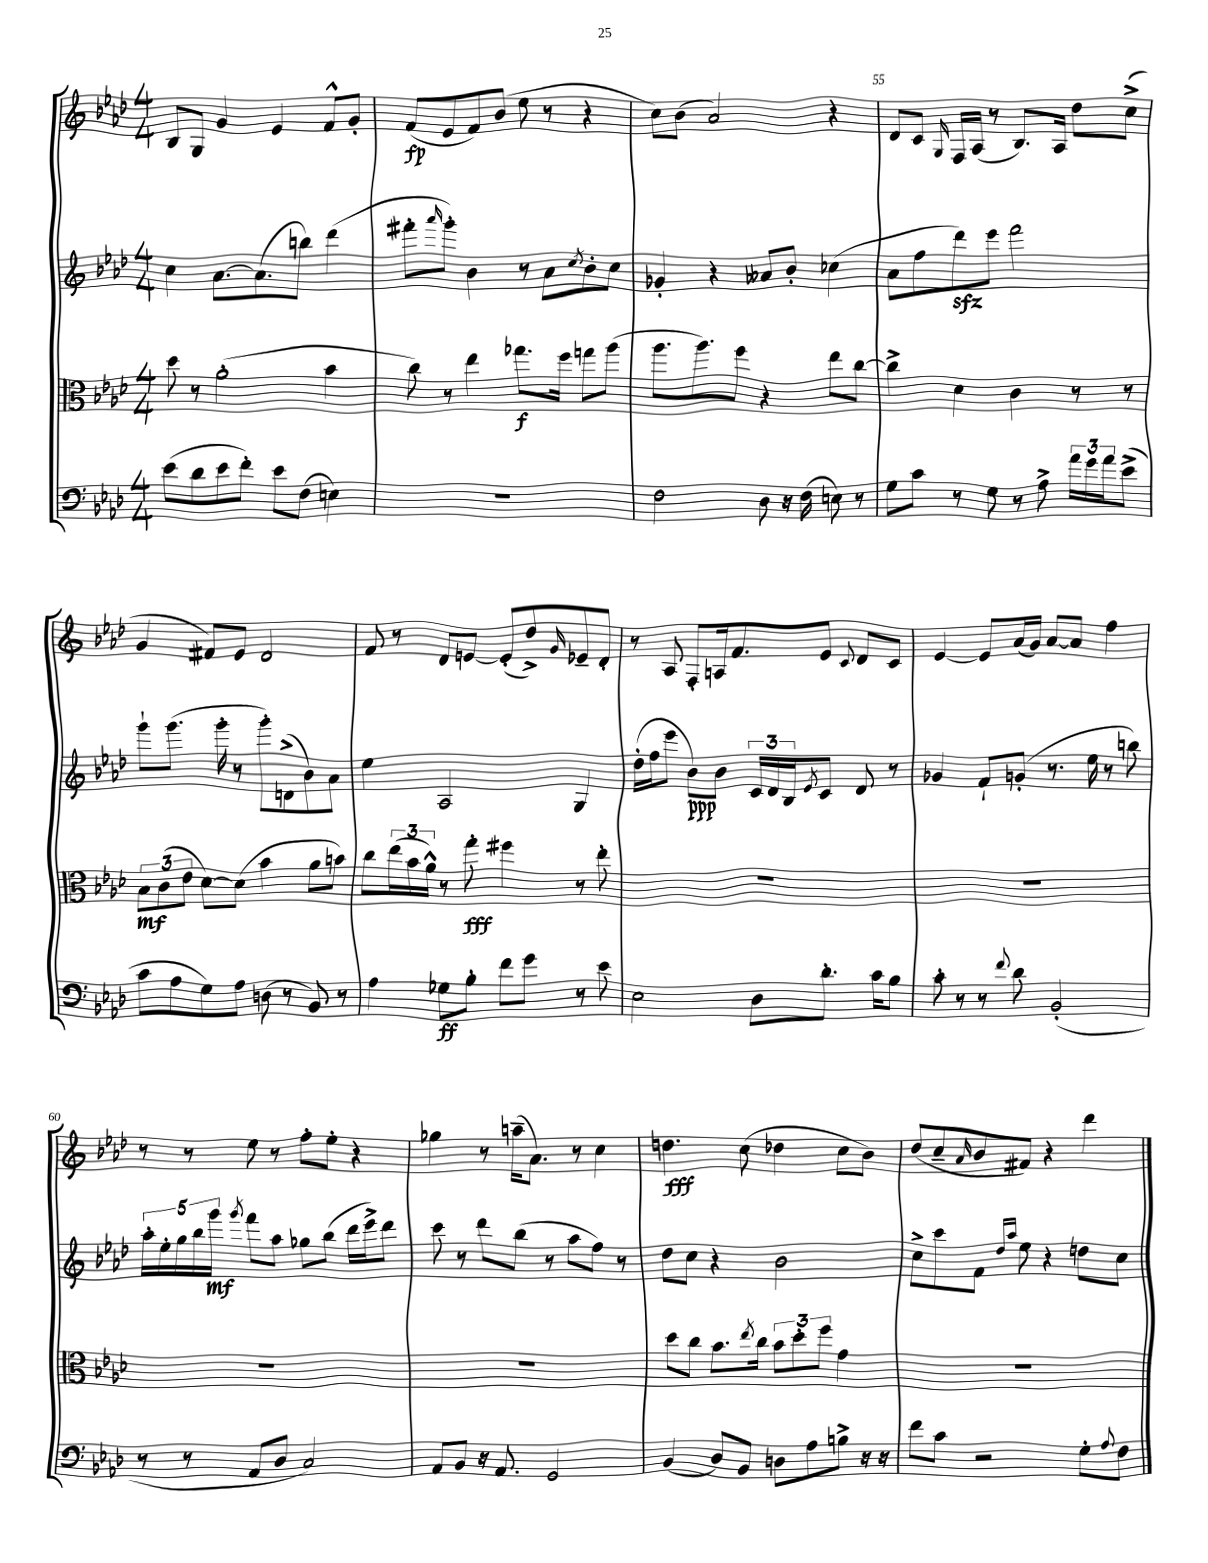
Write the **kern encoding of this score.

**kern	**dynam	**kern	**dynam	**kern	**dynam	**kern	**dynam
*part4	*part4	*part3	*part3	*part2	*part2	*part1	*part1
*staff4	*staff4	*staff3	*staff3	*staff2	*staff2	*staff1	*staff1
*clefF4	*	*clefC3	*	*clefG2	*	*clefG2	*
*k[b-e-a-d-]	*	*k[b-e-a-d-]	*	*k[b-e-a-d-]	*	*k[b-e-a-d-]	*
*M4/4	*	*M4/4	*	*M4/4	*	*M4/4	*
=52	=52	=52	=52	=52	=52	=52	=52
(8e-\L	.	8dd-\	.	4cc\	.	8B-/L	.
8d-\	.	8r	.	.	.	8G/J	.
8e-\	.	(2a-'\	.	[8.a-\L	.	4g/	.
8f'\J)	.	.	.	.	.	.	.
.	.	.	.	(8.a-\]	.	.	.
8e-\L	.	.	.	.	.	4e-/	.
(8F\J	.	.	.	8bbn\J)	.	.	.
4En\)	.	4b-\	.	(4ddd-\	.	8f^^/L	.
.	.	.	.	.	.	8g'/J	.
=53	=53	=53	=53	=53	=53	=53	=53
1r	.	8cc\)	.	8fff#X'\L	.	(8f/L	fp
.	.	.	.	16qqaaa-/	.	.	.
.	.	8r	.	8ggg'\J)	.	8e-/	.
.	.	4ee-\	.	4b-\	.	8f/)	.
.	.	.	.	.	.	(8b-/J	.
.	.	8.gg-X\L	f	8r	.	8ee-\	.
.	.	.	.	8a-\L	.	8r	.
.	.	16ff\Jk	.	.	.	.	.
.	.	.	.	8qcc/	.	.	.
.	.	8ggn\L	.	8b-'\	.	4r	.
.	.	(8aa-\J	.	8cc\J	.	.	.
=54	=54	=54	=54	=54	=54	=54	=54
2F\	.	8.aa-\L	.	4g-X'/	.	8cc\L)	.
.	.	.	.	.	.	(8b-\J	.
.	.	8.aa-\)	.	.	.	.	.
.	.	.	.	4r	.	2a-/)	.
.	.	8ff\J	.	.	.	.	.
8D-\	.	4r	.	8a--X/L	.	.	.
16r	.	.	.	8b-'/J	.	.	.
(16F\	.	.	.	.	.	.	.
8En\)	.	8ee-\L	.	(4cc-X\	.	4r	.
8r	.	[8cc\J	.	.	.	.	.
=55	=55	=55	=55	=55	=55	=55	=55
8G\L	.	4cc^\]	.	8a-\L	.	8d-/L	.
8c\J	.	.	.	8ff\	.	8c/J	.
.	.	.	.	.	.	16qqG/	.
8r	.	4d-\	.	8ddd-zz\)	.	16F/LL	.
.	.	.	.	.	.	(16A-/JJ	.
8G\	.	.	.	8eee-\J	.	8r	.
8r	.	4c\	.	2fff\	.	8.B-/L)	.
8A-^\	.	.	.	.	.	.	.
.	.	.	.	.	.	16A-/Jk	.
24a-\LL	.	8r	.	.	.	8dd-\L	.
24g\	.	.	.	.	.	.	.
24a-\J	.	.	.	.	.	.	.
(8e-^\J	.	8r	.	.	.	(8cc^\J	.
!!LO:LB:g=z
=56	=56	=56	=56	=56	=56	=56	=56
8c\L	.	12B-\L	mf	8ggg`\L	.	4g/	.
.	.	(12c\	.	.	.	.	.
8A-\	.	.	.	(8.ggg\J	.	.	.
.	.	12e-\J	.	.	.	.	.
8G\)	.	[8d-\L)	.	.	.	8f#X/L)	.
.	.	.	.	16ggg'\	.	.	.
8A-\J	.	(8d-\J]	.	8r	.	8e-/J	.
(8Dn\	.	4b-\	.	8ggg'\L)	.	2d-/	.
8r	.	.	.	(8dn^\	.	.	.
8BB-/)	.	8a-\L	.	8b-\)	.	.	.
8r	.	8bn\J)	.	8a-\J	.	.	.
=57	=57	=57	=57	=57	=57	=57	=57
4A-\	.	8cc\L	.	4ee-\	.	8f/	.
.	.	(24ee-\L	.	.	.	8r	.
.	.	24b-\	.	.	.	.	.
.	.	24a-^^\JJ)	.	.	.	.	.
8G-X\L	ff	8r	.	2A-/	.	8d-/L	.
8B-'\J	.	8gg'\	fff	.	.	[8en/J	.
8f\L	.	4ff#X\	.	.	.	(8e'/L]	.
8g\J	.	.	.	.	.	8dd-^/)	.
.	.	.	.	.	.	16qqg/	.
8r	.	8r	.	4G/	.	8e-X~/	.
8e-\	.	8ee-'\	.	.	.	8d-'/J	.
=58	=58	=58	=58	=58	=58	=58	=58
2E-\	.	1r	.	(16dd-'\LL	.	8r	.
.	.	.	.	16ff\J	.	.	.
.	.	.	.	8eee-\J	.	8A-/	.
.	.	.	.	8b-\L)	ppp	8F'/L	.
.	.	.	.	8b-\J	.	16An/k	.
.	.	.	.	.	.	8.f/	.
8D-\L	.	.	.	24c/LL	.	.	.
.	.	.	.	24d-/	.	.	.
.	.	.	.	24B-/J	.	.	.
.	.	.	.	8qe-/	.	.	.
8.d-'\J	.	.	.	8c/J	.	8e-/J	.
.	.	.	.	.	.	8qqc/	.
.	.	.	.	8d-/	.	8d-/L	.
16c\KL	.	.	.	.	.	.	.
8B-\J	.	.	.	8r	.	8c/J	.
=59	=59	=59	=59	=59	=59	=59	=59
8c'\	.	1r	.	4g-X/	.	[4e-/	.
8r	.	.	.	.	.	.	.
8r	.	.	.	8f`/L	.	8e-/L]	.
8qqf/	.	.	.	.	.	.	.
8d-\	.	.	.	(8gn'/J	.	(16a-/L	.
.	.	.	.	.	.	16g/JJ)	.
(2BB-'/	.	.	.	8.r	.	[8a-/L	.
.	.	.	.	.	.	8a-/J]	.
.	.	.	.	16ee-\	.	.	.
.	.	.	.	8r	.	4ff\	.
.	.	.	.	8bbn\)	.	.	.
!!LO:LB:g=z
=60	=60	=60	=60	=60	=60	=60	=60
8r	.	1r	.	20aa-'\LL	.	8r	.
.	.	.	.	20ee-'\	.	.	.
.	.	.	.	20gg\	.	.	.
8r	.	.	.	.	.	8r	.
.	.	.	.	20bb-\	.	.	.
.	.	.	.	20ggg\JJ	mf	.	.
.	.	.	.	8qggg/	.	.	.
8AA-/L	.	.	.	8fff\L	.	8ee-\	.
8D-/J	.	.	.	8aa-\J	.	8r	.
2C/)	.	.	.	8gg-X\L	.	8ff'\L	.
.	.	.	.	(8bb-\J	.	8ee-'\J	.
.	.	.	.	16ddd-\LL	.	4r	.
.	.	.	.	16eee-^\J)	.	.	.
.	.	.	.	8ddd-\J	.	.	.
=61	=61	=61	=61	=61	=61	=61	=61
8AA-/L	.	1r	.	8ccc\	.	4gg-X\	.
8BB-/J	.	.	.	8r	.	.	.
16r	.	.	.	8ddd-\L	.	8r	.
8.AA-/	.	.	.	.	.	.	.
.	.	.	.	(8bb-\J	.	(16aan~\KL	.
.	.	.	.	.	.	8.a-\J)	.
2GG/	.	.	.	8r	.	.	.
.	.	.	.	8aa-\L	.	8r	.
.	.	.	.	8ff\J)	.	4cc\	.
.	.	.	.	8r	.	.	.
=62	=62	=62	=62	=62	=62	=62	=62
(4BB-/	.	8dd-\L	.	8dd-\L	.	4.ddn\	fff
.	.	8cc\J	.	8cc\J	.	.	.
8D-/L)	.	8.b-\L	.	4r	.	.	.
8BB-/J	.	.	.	.	.	(8cc\	.
.	.	8qee-/	.	.	.	.	.
.	.	16cc\Jk	.	.	.	.	.
8Dn\L	.	12b-\L	.	2b-\	.	4dd-X\	.
.	.	12dd-'\	.	.	.	.	.
8A-\	.	.	.	.	.	.	.
.	.	12ff\J	.	.	.	.	.
8Bn^\J	.	4g\	.	.	.	8cc\L	.
16r	.	.	.	.	.	8b-\J)	.
16r	.	.	.	.	.	.	.
=63	=63	=63	=63	=63	=63	=63	=63
8f\L	.	1r	.	8cc^\L	.	(8dd-/L	.
8c\J	.	.	.	8ccc\	.	8cc~/	.
.	.	.	.	.	.	16qqa-/	.
2r	.	.	.	8f\J	.	8b-/	.
.	.	.	.	16qqdd-/LL	.	.	.
.	.	.	.	16qqaa-/JJ	.	.	.
.	.	.	.	8ee-\	.	8f#X/J)	.
.	.	.	.	4r	.	4r	.
8G'\L	.	.	.	8ddn\L	.	4ddd-\	.
8qqA-/	.	.	.	.	.	.	.
8F\J	.	.	.	8cc\J	.	.	.
==	==	==	==	==	==	==	==
*-	*-	*-	*-	*-	*-	*-	*-
